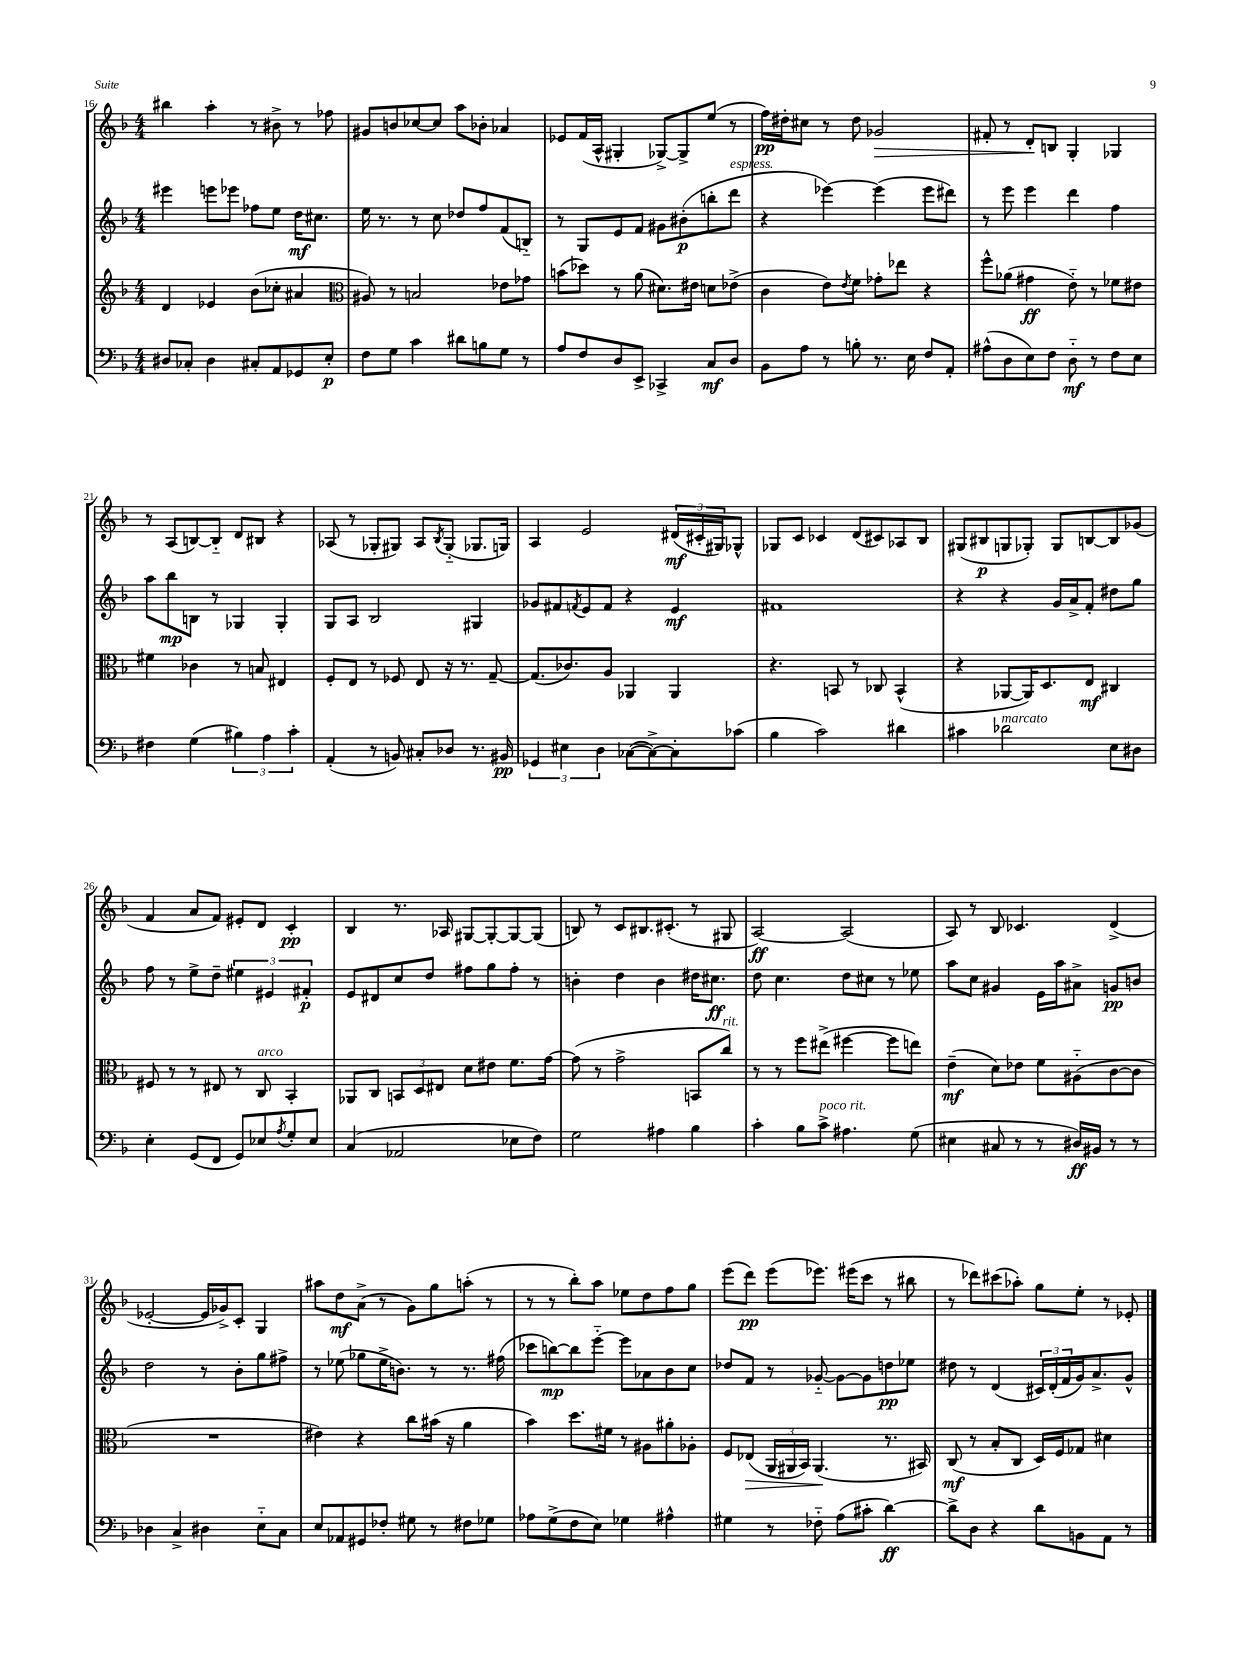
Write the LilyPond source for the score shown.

<<
\new StaffGroup <<
\new Staff = "s0" {
    \clef treble \key f \major \numericTimeSignature \time 4/4
    bis''4 a''4-. r8 bis'8-> r8 fes''8 |
    gis'8 b'8 ces''8~ ces''8 a''8 bes'8-. aes'4 |
    ees'8 f'16( a16-^ gis4-. ges8~->) ges8-> e''8( r8 |
    f''16\pp) dis''16-. cis''8 r8 dis''8 ges'2\> |
    fis'8-. r8 d'8-.\! b8 g4-. ges4 |
    r8 a8( b8~) b8-_ d'8 bis8 r4 |
    aes8( r8 ges8-. gis8) aes8 \acciaccatura { bes8 } gis8-_( ges8. g16) |
    a4 e'2 \tuplet 3/2 { dis'16\mf( cis'16-. gis16) } ges8-^ |
    ges8 c'8 ces'4 d'8( cis'8) aes8 bes8 |
    gis8( bis8\p g8 ges8-.) ges8 b8~ b8 ges'8( |
    f'4 a'8 f'8) eis'8-. d'8 c'4-.\pp |
    bes4 r8. aes16 gis8~ gis8~-. gis8~ gis8( |
    b8) r8 c'8 bis8. cis'8.-.( r8 gis8 |
    a2~\ff) a2( |
    a8) r8 bes8 ces'4. d'4->( |
    ees'2~-. ees'16 ges'16->) c'8-. g4 |
    ais''8 d''8\mf a'8->( r8 g'8) g''8 a''8-.( r8 |
    r8 r8 bes''8-.) a''8 ees''8 d''8 f''8 g''8 |
    e'''8( d'''8\pp) e'''8( ees'''8.) eis'''16( c'''8 r8 bis''8 |
    r8 des'''8) cis'''8( aes''8-.) g''8 e''8-. r8 ees'8-. \bar "|." |
}
\new Staff = "s1" {
    \clef treble \key f \major \numericTimeSignature \time 4/4
    eis'''4 e'''8 ees'''8 fes''8 e''8 d''16\mf cis''8. |
    e''16 r8. r8 c''8 des''8 f''8 f'8( b8-_) |
    r8 g8 e'8 f'8 gis'8 bis'8-.\p( b''8-. d'''8^\markup { \italic "espress." } |
    r4 ees'''4~) ees'''4( ees'''8 dis'''8) |
    r8 e'''8 e'''4 d'''4 f''4 |
    a''8 bes''8\mp b8 r8 ges4 ges4-. |
    g8 a8 bes2 gis4 |
    ges'8 fis'8 \acciaccatura { f'8 } e'8 f'8 r4 e'4\mf |
    fis'1 |
    r4 r4 g'16 a'16-> f'8-. dis''8 g''8 |
    f''8 r8 e''8-> d''8-- \tuplet 3/2 { eis''4 eis'4 fis'4-.\p } |
    e'8 dis'8 c''8 d''8 fis''8 g''8 fis''8-. r8 |
    b'4-. d''4 b'4 dis''16 cis''8.\ff |
    d''8 c''4. d''8 cis''8 r8 ees''8 |
    a''8 c''8 gis'4 e'16 a''16 ais'8-> g'8\pp b'8 |
    d''2 r8 bes'8-. g''8 fis''8-> |
    r8 ees''8( ges''8 ees''16-> b'8.) r8 r8. fis''16( |
    ces'''8 b''8~\mp) b''8 e'''8~-_ e'''8 aes'8 bes'8 c''8 |
    des''8 f'8 r8 ges'8~-_ ges'8~ ges'8 d''8\pp ees''8 |
    dis''8 r8 d'4( \tuplet 3/2 { cis'16) d'16-.( f'16 } g'16) a'8.-> g'8-^ \bar "|." |
}
\new Staff = "s2" {
    \clef treble \key f \major \numericTimeSignature \time 4/4
    d'4 ees'4 bes'8( ces''8-. ais'4 |
    \clef alto ais8) r8 b2 ees'8 ges'8 |
    b'8( des''8) r8 a'8( dis'8.) eis'16 d'8 ees'8->( |
    c'4 e'8) \acciaccatura { e'8 } f'8 ges'8-. ees''8 r4 |
    f''8-^ aes'8( gis'4\ff e'8-_) r8 fes'8 eis'8 |
    fis'4 ces'4 r8 b8 eis4 |
    f8-. e8 r8 fes8 e8 r16 r8. g8~-- |
    g8.( ces'8.) a8 aes,4 aes,4 |
    r4. b,8 r8 ces8 b,4-^( |
    r4 aes,8~ aes,16) d8. e8\mf cis4 |
    fis8 r8 r8 eis8 r8 c8^\markup { \italic "arco" } bes,4-. |
    aes,8 c8 \tuplet 3/2 { b,8 d8 eis8 } d'8 eis'8 f'8. g'16~ |
    g'8( r8 g'2-> b,8 c''8^\markup { \italic "rit." }) |
    r8 r8 f''8 eis''8->( fis''4~ fis''8 e''8) |
    e'4--\mf( d'8) ees'8 f'8 ais8-_( c'8~ c'8 |
    R1 |
    eis'4) r4 c''8 bis'16( r16 a'4 |
    bes'4) d''8. fis'16 r8 ais8 ais'8-. aes8-. |
    f8 ees8\>( \tuplet 3/2 { a,16 ais,16 bes,16) } ais,4.\!( r8. bis,16) |
    c8\mf( r8 bes8-. c8 d16) f16 ges8 dis'4 \bar "|." |
}
\new Staff = "s3" {
    \clef bass \key f \major \numericTimeSignature \time 4/4
    dis8 ces8-. dis4 cis8-. a,8 ges,8 e8-.\p |
    f8 g8 c'4 dis'8 b8 g8 r8 |
    a8 f8 d8 e,8-> ces,4-> c8\mf d8 |
    bes,8 a8 r8 b8-. r8. e16 f8 a,8-. |
    ais8-^( d8 e8) f8 d8-_\mf r8 f8 e8 |
    fis4 g4( \tuplet 3/2 { bis4) a4 c'4-. } |
    a,4-.( r8 b,8) cis8-. des8 r8. bis,16\pp |
    \tuplet 3/2 { ges,4 eis4 d4 } ces8~( ces8~->) ces8-. ces'8( |
    bes4 c'2) dis'4 |
    cis'4 des'2^\markup { \italic "marcato" } e8 dis8 |
    e4-. g,8( f,8 g,8) ees8 \acciaccatura { a8 } g8-. ees8 |
    c4( aes,2 ees8 f8) |
    g2 ais4 bes4 |
    c'4-. bes8 c'8->^\markup { \italic "poco rit." } ais4. g8( |
    eis4 cis8 r8 r8 dis16\ff) bis,16 r8 r8 |
    des4 c4-> dis4 e8-_ c8 |
    e8 aes,8 gis,8 fes8-. gis8 r8 fis8 ges8 |
    aes8 g8->( f8 e8) ges4 ais4-^ |
    gis4 r8 fes8-_ a8( cis'8-. d'4~\ff) |
    d'8-> d8 r4 d'8 b,8 a,8 r8 \bar "|." |
}
>>
>>
\layout { \context { \Score currentBarNumber = #16 } }
